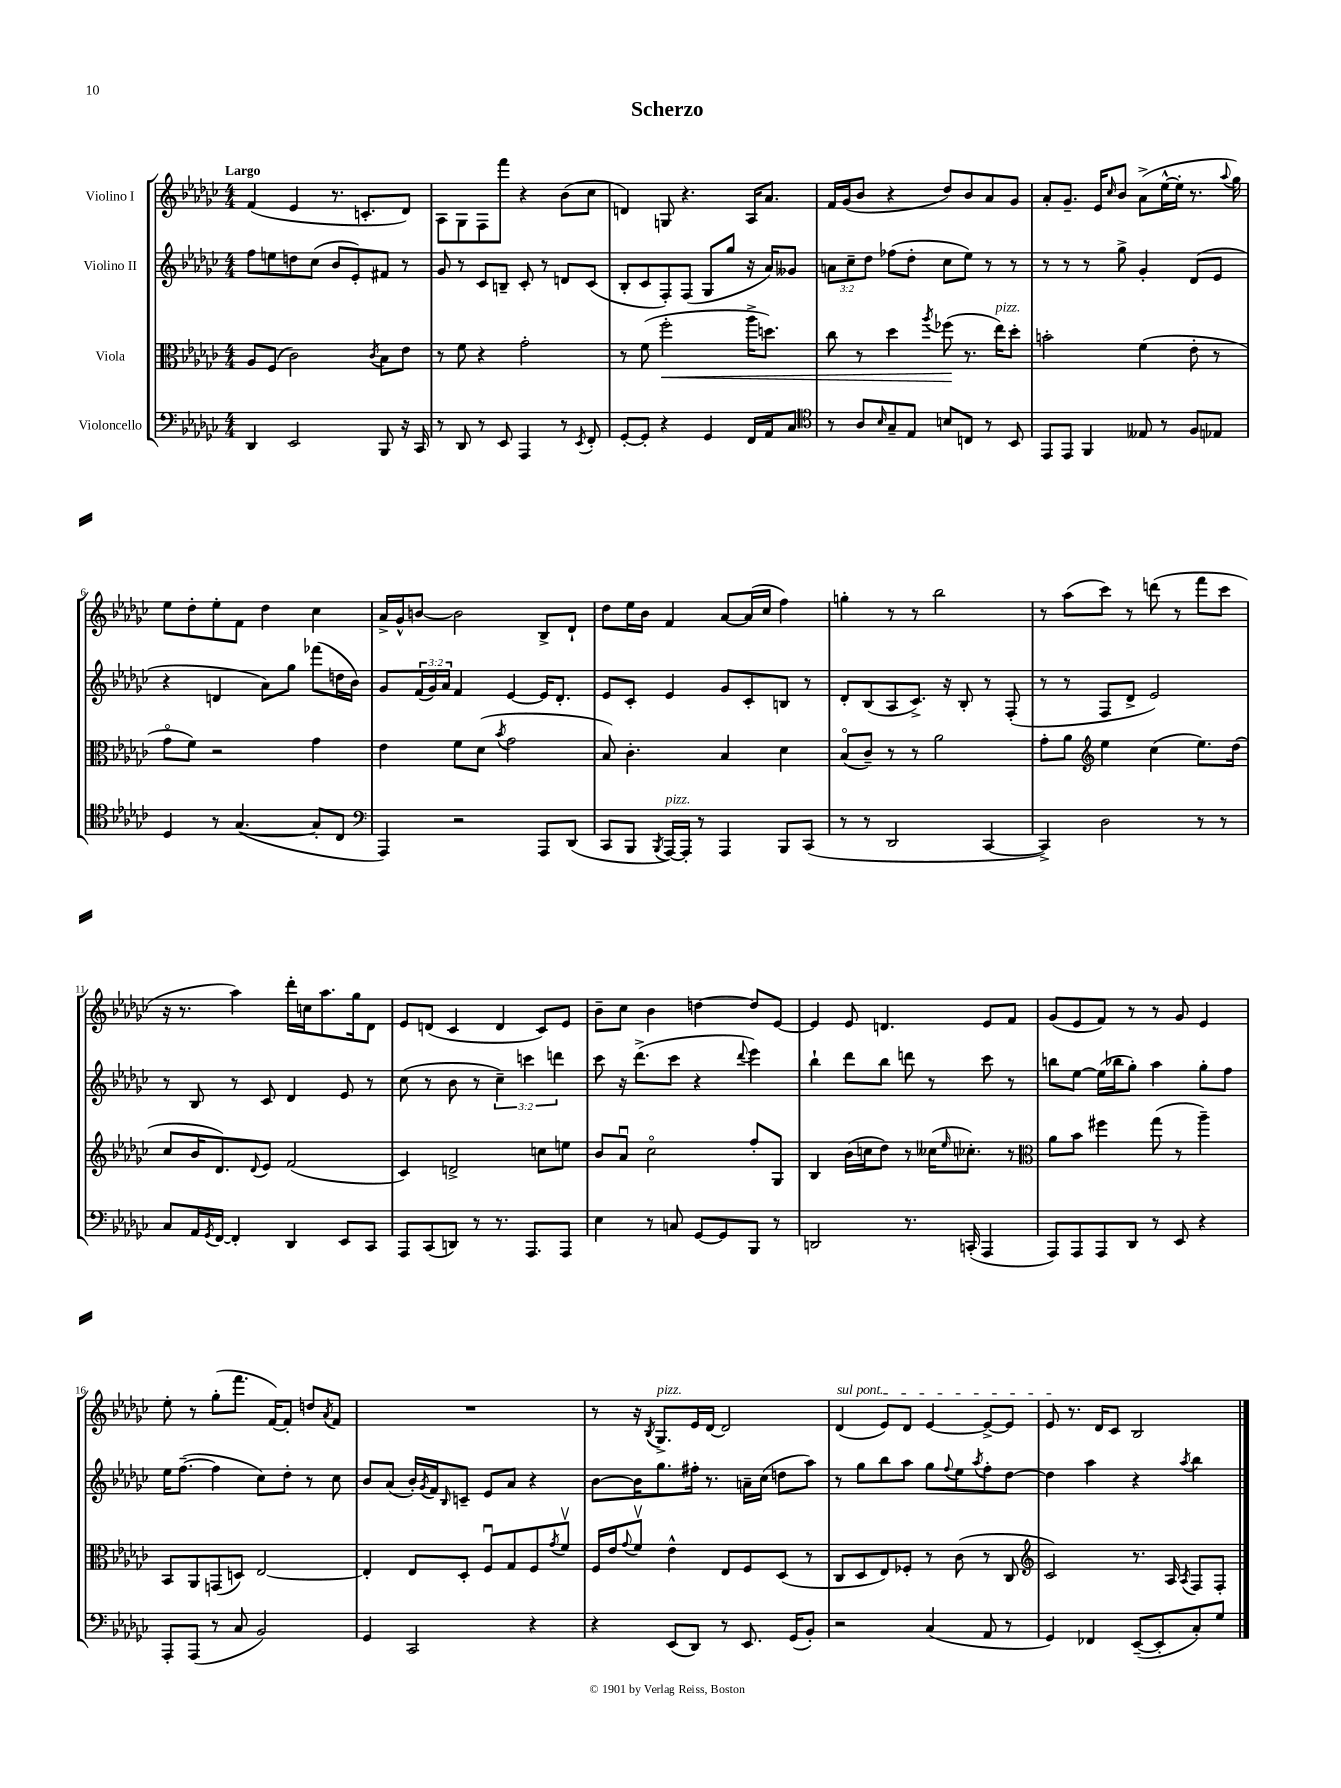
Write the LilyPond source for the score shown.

\header { title = "Scherzo" }
<<
\new StaffGroup <<
\new Staff = "s0" \with { instrumentName = "Violino I" } {
    \clef treble \key ges \major \numericTimeSignature \time 4/4 \tempo "Largo"
    f'4( ees'4 r8. c'8.-. des'8) |
    aes8 ges8 f8 f'''8 r4 bes'8( ces''8 |
    d'4) g8 r4. aes16 aes'8. |
    f'16 ges'16( bes'8 r4 des''8) bes'8 aes'8 ges'8 |
    aes'8-. ges'8.-- ees'16 \grace { ces''16 } bes'8 aes'8->( ees''16~-^ ees''16-. r8. \appoggiatura { aes''8 } ges''16) |
    ees''8 des''8-. ees''8-. f'8 des''4 ces''4 |
    aes'16-> ges'16-^ b'8~ b'2 bes8-> des'8-! |
    des''8 ees''16 bes'16 f'4 aes'8~ aes'16( ces''16 f''4) |
    g''4-. r8 r8 bes''2 |
    r8 aes''8( ces'''8) r8 d'''8( r8 f'''8 ces'''8 |
    r16 r8. aes''4) des'''16-. c''16 aes''8. ges''16 des'8 |
    ees'8 d'8( ces'4 d'4 ces'8) ees'8 |
    bes'8-- ces''8 bes'4 d''4~ d''8 ees'8~ |
    ees'4 ees'8 d'4. ees'8 f'8 |
    ges'8( ees'8 f'8) r8 r8 ges'8 ees'4 |
    ees''8-. r8 ges''8-.( f'''8. f'16~) f'8-. d''8 \acciaccatura { aes'8 } f'8 |
    R1 |
    r8 r16 \acciaccatura { bes8 } ges8.->^\markup { \italic "pizz." } ees'16 des'16~ des'2 |
    \once \override TextSpanner.bound-details.left.text = \markup { \italic "sul pont." } des'4\startTextSpan( ees'8) des'8 ees'4~ ees'8~-> ees'8 |
    ees'8\stopTextSpan r8. des'16 ces'8 bes2 \bar "|." |
}
\new Staff = "s1" \with { instrumentName = "Violino II" } {
    \clef treble \key ges \major \numericTimeSignature \time 4/4 \override Staff.TupletNumber.text = #tuplet-number::calc-fraction-text
    f''8 e''8 d''8 ces''8( bes'8 ees'8-.) fis'8 r8 |
    ges'8 r8 ces'8 b8-- ces'8-. r8 d'8 ces'8( |
    bes8-. ces'8 f8-.) f8( ges8 ges''8 r16 aes'16) geses'8 |
    \tuplet 3/2 { a'8 ces''8-- des''8 } fes''8( des''8-. ces''8 ees''8) r8 r8 |
    r8 r8 r8 ges''8-> ges'4-. des'8( ees'8 |
    r4 d'4 aes'8) ges''8 fes'''8( d''16 bes'16) |
    ges'8 \tuplet 3/2 { f'16( ges'16) aes'16 } f'4 ees'4~ ees'16 des'8.-. |
    ees'8 ces'8-. ees'4 ges'8 ces'8-. b8 r8 |
    des'8-. bes8( aes8 ces'8.->) r16 bes8-. r8 f8-.( |
    r8 r8 f8 des'8-> ees'2) |
    r8 bes8 r8 ces'8 des'4 ees'8 r8 |
    ces''8( r8 bes'8 r8 \tuplet 3/2 { ces''4--) c'''4 d'''4 } |
    ces'''8 r16 des'''8.->( ces'''8 r4 \appoggiatura { des'''8 } ees'''4) |
    bes''4-! des'''8 bes''8 d'''8 r8 ces'''8 r8 |
    b''8 ees''8~ ees''16( bes''16 ges''8-.) aes''4 ges''8-. f''8 |
    ees''16 f''8.~--( f''4 ces''8) des''8-. r8 ces''8 |
    bes'8 aes'8( bes'16-.) \acciaccatura { ges'8 } f'16 \grace { bes16 } c'8-- ees'8 aes'8 r4 |
    bes'8~ bes'16 ges''8. fis''16-. r8. a'16-- ces''16( d''8 aes''8) |
    r8 ges''8 bes''8 aes''8 ges''8 \appoggiatura { f''8 } ees''8 \acciaccatura { aes''8 } f''8-. des''8~ |
    des''4 aes''4 r4 \acciaccatura { aes''8 } bes''4 \bar "|." |
}
\new Staff = "s2" \with { instrumentName = "Viola" } {
    \clef alto \key ges \major \numericTimeSignature \time 4/4
    aes8 f8( ces'2) \acciaccatura { ces'8 } bes8 ees'8 |
    r8 f'8 r4 ges'2-. |
    r8 f'8( f''2-.\< aes''16-> d''8.) |
    ces''8 r8 des''4 \acciaccatura { aes''8 } fes''8\!( r8. ees''16^\markup { \italic "pizz." }) des''8-. |
    b'2-. f'4( ees'8-. r8 |
    ges'8\flageolet f'8) r2 ges'4 |
    ees'4 f'8 des'8( \acciaccatura { bes'8 } ges'2 |
    bes8) ces'4.-. bes4 des'4 |
    bes8\flageolet( ces'8--) r8 r8 aes'2 |
    ges'8-. aes'8 \clef treble ees''4 ces''4( ees''8.) des''16( |
    ces''8 bes'16 des'8.) \appoggiatura { des'8 } ees'8 f'2( |
    ces'4) d'2-> c''8 e''8 |
    bes'8 aes'8\downbow ces''2\flageolet f''8-. ges8 |
    bes4 bes'16( c''16 des''8) r8 ceses''16( \grace { ees''16 } ces''8.-.) r8 |
    \clef alto aes'8 bes'8 fis''4 ges''8( r8 aes''4--) |
    bes,8 aes,8 g,8( d8) ees2~ |
    ees4-. ees8 des8-. f8\downbow ges8 f8 \acciaccatura { ges'8 } f'8\upbow |
    f16 ees'16 \appoggiatura { ges'8 } f'8\upbow ees'4-^ ees8 f8 des8( r8 |
    ces8 des8 ees8) fes8-. r8 ces'8( r8 ces8 |
    \clef treble ces'2) r8. aes16 \acciaccatura { aes8 } f8 f8-. \bar "|." |
}
\new Staff = "s3" \with { instrumentName = "Violoncello" } {
    \clef bass \key ges \major \numericTimeSignature \time 4/4
    des,4 ees,2 bes,,8 r16 ces,16 |
    r8 des,8 r8 ees,8 aes,,4 r8 \acciaccatura { ees,8 } f,8-. |
    ges,8~-. ges,8-. r4 ges,4 f,16 aes,16 ces8 |
    \clef tenor r8 aes8 \grace { bes16 } ges8-- ees8 b8 c8 r8 bes,8 |
    ees,8 ees,8 f,4 eeses8 r8 f8 ees8 |
    des4 r8 ges4.~( ges8-. ces8 |
    \clef bass aes,,4) r2 aes,,8 des,8( |
    ces,8 bes,,8 \acciaccatura { bes,,8 } aes,,16~^\markup { \italic "pizz." }) aes,,16-. r8 aes,,4 bes,,8 ces,8( |
    r8 r8 des,2 ces,4~ |
    ces,4->) des2 r8 r8 |
    ces8 aes,16 \acciaccatura { ges,8 } f,16~ f,4-. des,4 ees,8 ces,8 |
    aes,,8 ces,8( d,8) r8 r8. aes,,8. aes,,8 |
    ees4 r8 c8 ges,8~ ges,8 bes,,8 r8 |
    d,2 r8. c,16-.( aes,,4 |
    aes,,8) aes,,8 aes,,8 des,8 r8 ees,8 r4 |
    aes,,8-. aes,,8( r8 ces8 bes,2) |
    ges,4 ces,2 r4 |
    r4 ees,8( des,8) r8 ees,8. ges,16( bes,8-.) |
    r2 ces4( aes,8 r8 |
    ges,4) fes,4 ees,8~--( ees,8-. ces8-.) ges8 \bar "|." |
}
>>
>>
